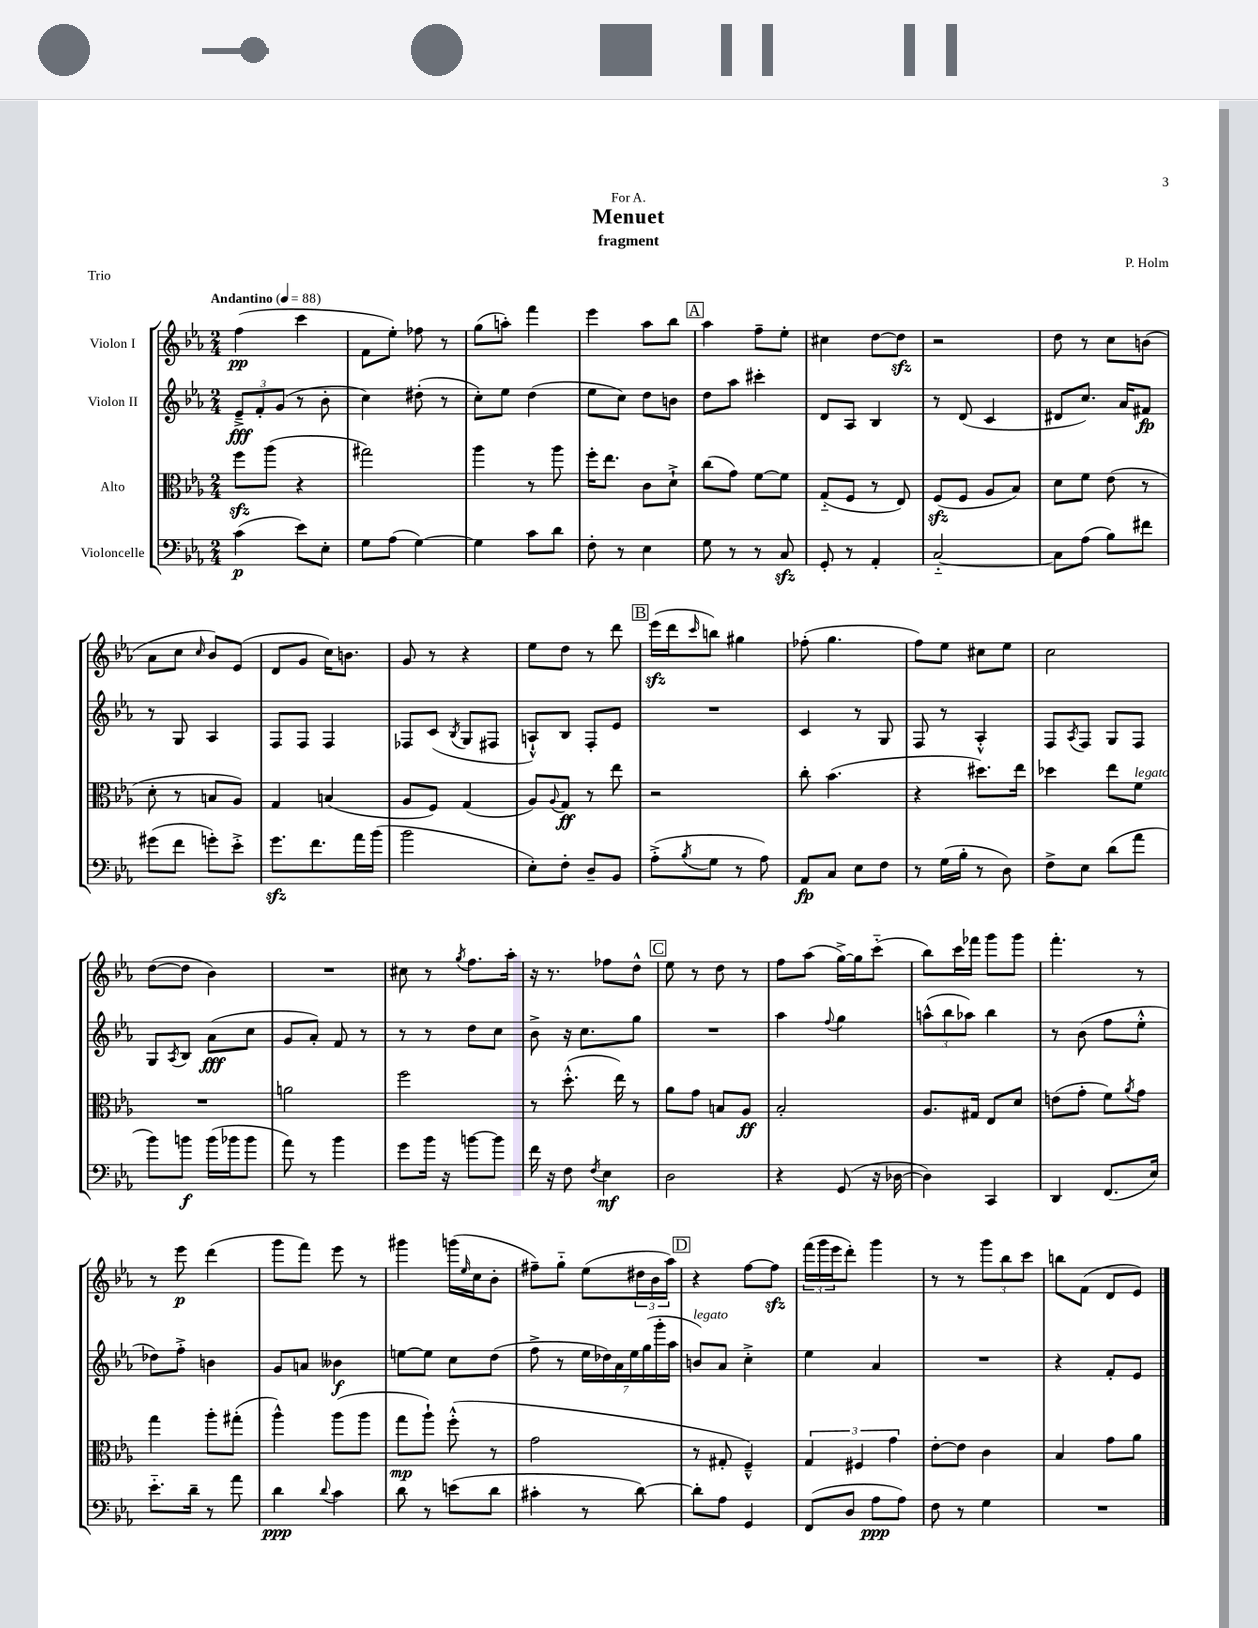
\header { title = "Menuet" composer = "P. Holm" subtitle = "fragment" dedication = "For A." piece = "Trio" }
<<
\new StaffGroup <<
\new Staff = "s0" \with { instrumentName = "Violon I" } {
    \clef treble \key ees \major \numericTimeSignature \time 2/4 \tempo "Andantino" 4 = 88
    f''4\pp( c'''4 |
    f'8 ees''8-.) fes''8 r8 |
    g''8( a''8-.) f'''4 |
    ees'''4 aes''8 bes''8 |
    \mark \markup { \box "A" } aes''4 f''8-- ees''8-. |
    cis''4 d''8~ d''8\sfz |
    r2 |
    d''8 r8 c''8 b'8( |
    aes'8 c''8 \grace { c''16 } bes'8) ees'8( |
    d'8 g'8 c''16) b'8. |
    g'8 r8 r4 |
    ees''8 d''8 r8 d'''8 |
    \mark \markup { \box "B" } ees'''16\sfz( d'''16 \grace { c'''16 } b''8) gis''4 |
    fes''8-.( g''4. |
    f''8) ees''8 cis''8 ees''8 |
    c''2 |
    d''8~( d''8 bes'4) |
    R2 |
    cis''8 r8 \acciaccatura { g''8 } f''8. aes''16-. |
    r16 r8. fes''8 d''8-^ |
    \mark \markup { \box "C" } ees''8 r8 d''8 r8 |
    f''8 aes''8( g''16~->) g''16 c'''8-_( |
    bes''8) c'''16 fes'''16 g'''8 g'''8 |
    f'''4.-. r8 |
    r8 ees'''8\p d'''4( |
    g'''8 f'''8) ees'''8 r8 |
    gis'''4 g'''16( \grace { ees''16 } c''16 bes'8-. |
    fis''8--) g''8-_ ees''8( \tuplet 3/2 { dis''16 bes'16 aes''16) } |
    \mark \markup { \box "D" } r4 f''8~ f''8\sfz |
    \tuplet 3/2 { f'''16( g'''16 ees'''16 } d'''8-.) g'''4 |
    r8 r8 \tuplet 3/2 { g'''8 bes''8 c'''8 } |
    b''8 f'8( d'8 ees'8) \bar "|." |
}
\new Staff = "s1" \with { instrumentName = "Violon II" } {
    \clef treble \key ees \major \numericTimeSignature \time 2/4
    \tuplet 3/2 { ees'8--->\fff f'8-. g'8( } r8 bes'8-. |
    c''4) dis''8-.( r8 |
    c''8-.) ees''8 d''4( |
    ees''8 c''8) d''8 b'8 |
    \mark \markup { \box "A" } d''8 aes''8 cis'''4-. |
    d'8 aes8 bes4 |
    r8 d'8( c'4 |
    dis'8 c''8.) aes'16 fis'8\fp |
    r8 g8 aes4 |
    f8 f8 f4 |
    fes8 c'8( \acciaccatura { bes8 } g8 fis8 |
    a8-!-^) bes8 f8-. ees'8 |
    \mark \markup { \box "B" } R2 |
    c'4 r8 g8 |
    f8 r8 aes4-.-^ |
    f8 \acciaccatura { aes8 } f8 g8 f8 |
    g8 \acciaccatura { aes8 } bes8 aes'8\fff( c''8 |
    g'8 aes'8-.) f'8 r8 |
    r8 r8 d''8 c''8 |
    bes'8-> r16 c''8. g''8 |
    \mark \markup { \box "C" } R2 |
    aes''4 \appoggiatura { f''8 } g''4 |
    \tuplet 3/2 { a''8-^( bes''8 aes''8) } bes''4 |
    r8 bes'8( f''8 ees''8-.-^ |
    des''8) f''8-.-> b'4 |
    g'8 a'8 beses'4\f |
    e''8~ e''8 c''8 d''8( |
    f''8-> r8 \tuplet 7/4 { ees''16 des''16) aes'16 ees''16 g''16( g'''16-. aes''16 } |
    \mark \markup { \box "D" } b'8^\markup { \italic "legato" }) aes'8 c''4-.-> |
    ees''4 aes'4 |
    R2 |
    r4 f'8-. ees'8 \bar "|." |
}
\new Staff = "s2" \with { instrumentName = "Alto" } {
    \clef alto \key ees \major \numericTimeSignature \time 2/4
    f''8\sfz aes''8( r4 |
    gis''2) |
    aes''4 r8 aes''8 |
    f''16-. ees''8. c'8 d'8-!-> |
    \mark \markup { \box "A" } c''8( g'8) f'8~ f'8 |
    g8-_( f8 r8 ees8) |
    f8\sfz( f8 aes8 bes8) |
    d'8 f'8 ees'8( r8 |
    d'8-. r8 b8 aes8) |
    g4 b4( |
    aes8 f8) g4( |
    aes8) \appoggiatura { aes8 } g8\ff r8 ees''8 |
    \mark \markup { \box "B" } r2 |
    c''8-. bes'4.( |
    r4 dis''8.) ees''16 |
    des''4 ees''8 f'8^\markup { \italic "legato" } |
    R2 |
    a'2 |
    f''2 |
    r8 d''8.-.-^( ees''16) r8 |
    \mark \markup { \box "C" } aes'8 g'8 b8 aes8\ff |
    bes2-. |
    aes8. gis16 ees8 d'8 |
    e'8( g'8-. f'8) \acciaccatura { aes'8 } g'8 |
    g''4 aes''8-. gis''8-.( |
    aes''4-^) aes''8( aes''8 |
    g''8\mp aes''8-!) f''8-.-^( r8 |
    g'2 |
    \mark \markup { \box "D" } r8 gis8-. f4---^) |
    \tuplet 3/2 { g4 fis4 g'4 } |
    ees'8~-. ees'8 c'4 |
    bes4 g'8 aes'8 \bar "|." |
}
\new Staff = "s3" \with { instrumentName = "Violoncelle" } {
    \clef bass \key ees \major \numericTimeSignature \time 2/4
    c'4\p( ees'8) ees8-. |
    g8 aes8( g4~) |
    g4 c'8 d'8 |
    f8-. r8 ees4 |
    \mark \markup { \box "A" } g8 r8 r8 c8\sfz |
    g,8-. r8 aes,4-. |
    c2~-_ |
    c8 aes8( bes8) fis'8 |
    gis'8( f'8 g'8-.) ees'8-.-> |
    g'8.\sfz f'8. aes'16 bes'16( |
    bes'2 |
    ees8-.) f8-. d8-- bes,8 |
    \mark \markup { \box "B" } aes8-.->( \acciaccatura { bes8 } g8 r8 aes8) |
    aes,8\fp c8 ees8 f8 |
    r8 g16( bes16-. r8 d8) |
    f8-> ees8 d'8( aes'8 |
    bes'8) b'8\f b'16( bes'16 bes'8 |
    aes'8) r8 bes'4 |
    g'8 bes'16 r16 b'8~ b'8 |
    f'16 r16 f8 \acciaccatura { f8 } ees4\mf |
    \mark \markup { \box "C" } d2 |
    r4 g,8( r16 des16~ |
    des4) c,4 |
    d,4 f,8.( ees16) |
    ees'8.-_ d'16-- r8 aes'8 |
    d'4\ppp \appoggiatura { d'8 } c'4 |
    d'8 r8 e'8( d'8 |
    cis'4-. r8 d'8~) |
    \mark \markup { \box "D" } d'8-. aes8 g,4 |
    f,8( d8 aes8\ppp aes8) |
    f8 r8 g4 |
    R2 \bar "|." |
}
>>
>>
\layout { \context { \Score \remove "Bar_number_engraver" } }
